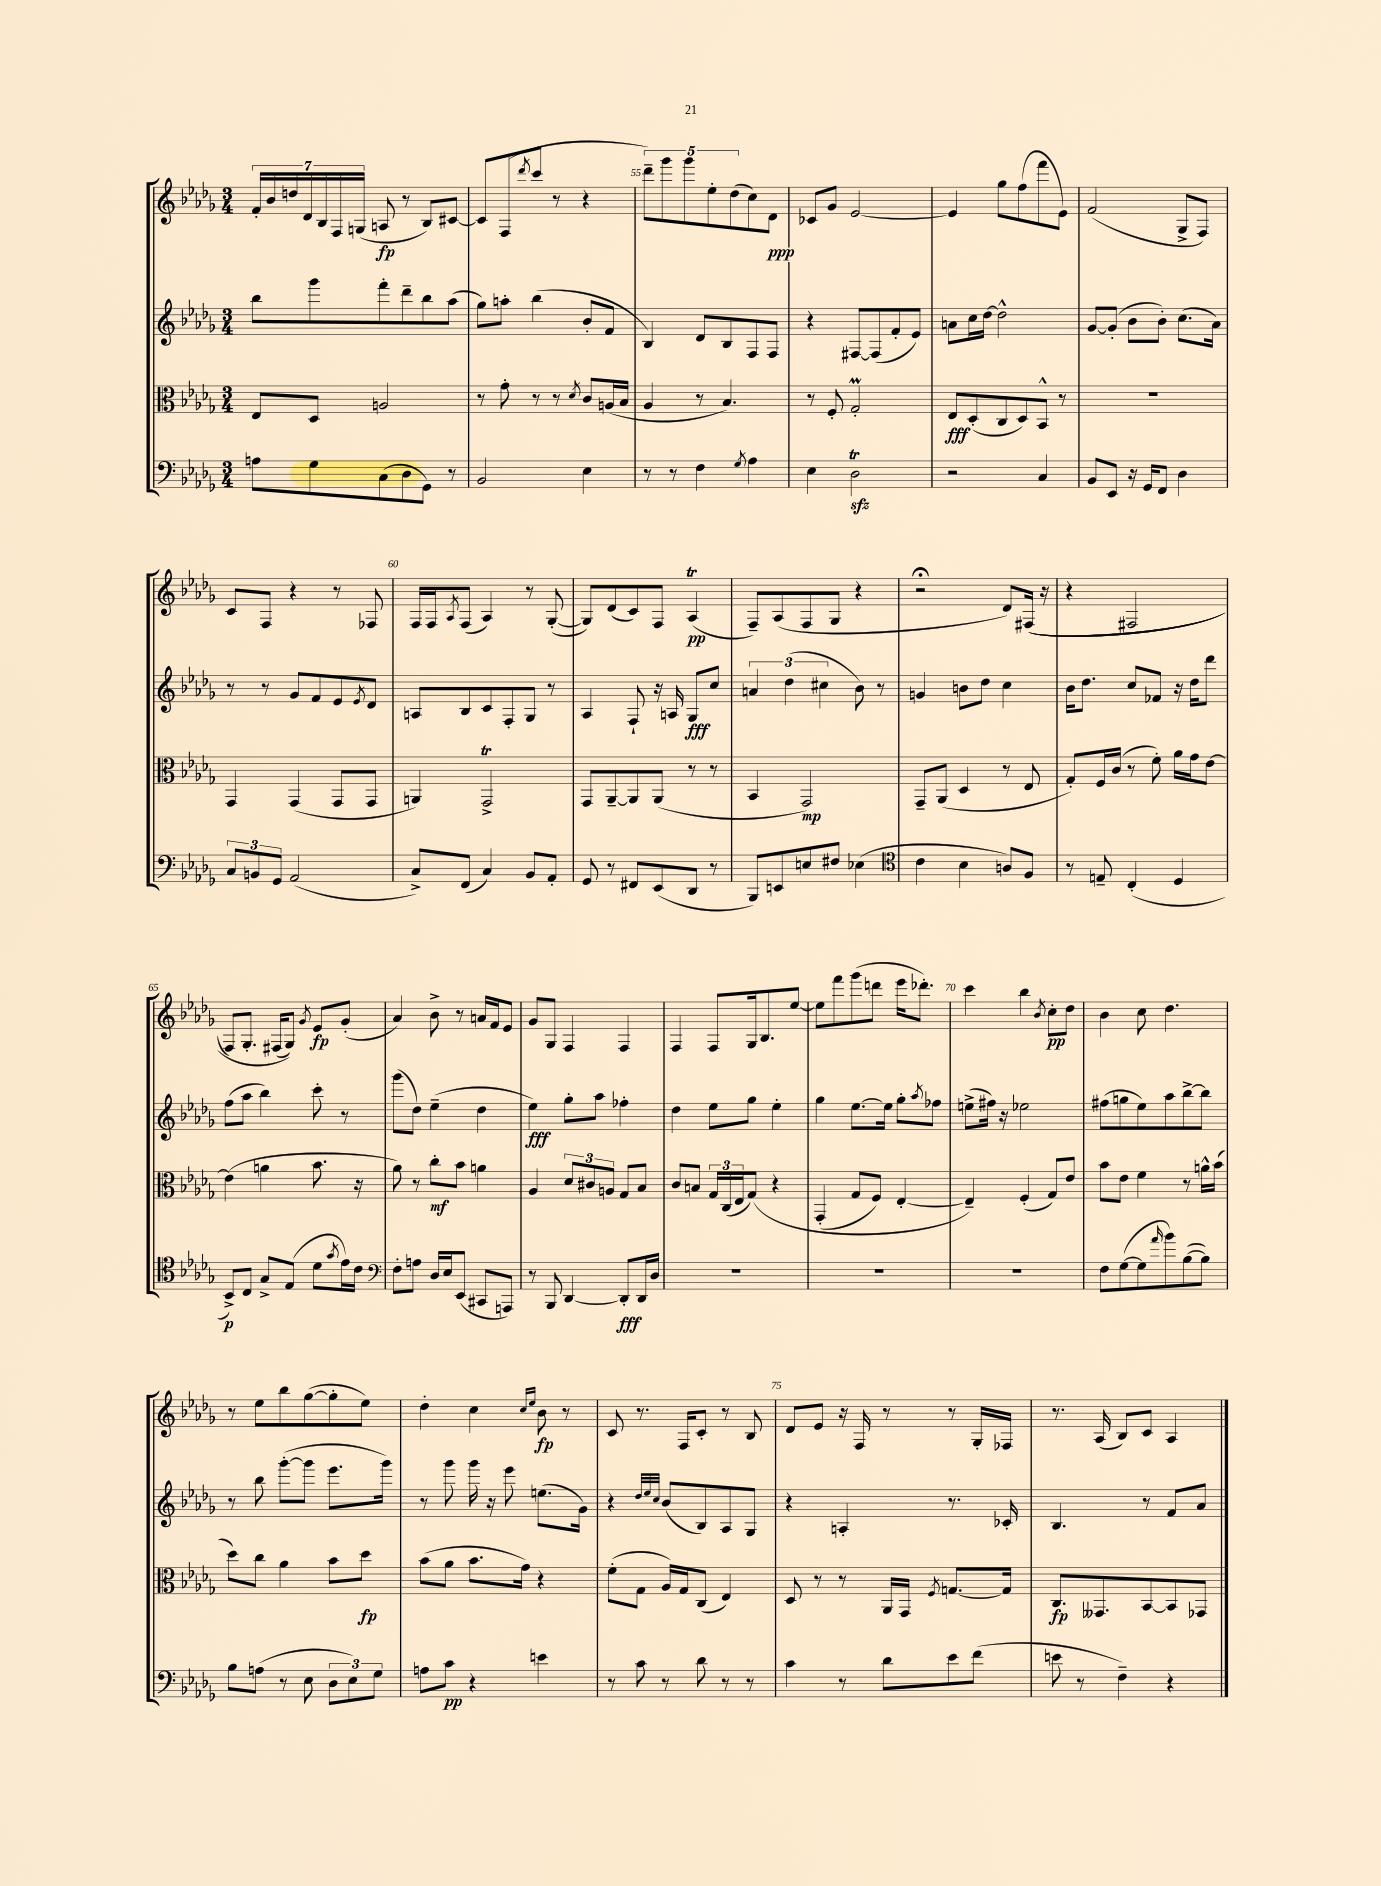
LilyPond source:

<<
\new StaffGroup <<
\new Staff = "s0" {
    \clef treble \key des \major \numericTimeSignature \time 3/4
    \tuplet 7/4 { f'16-. bes'16 d''16 des'16 bes16 f16 g16( } a8\fp r8 bes8) cis'8~ |
    cis'8 f8( \acciaccatura { des'''8 } c'''8 r8 r4 |
    \tuplet 5/4 { des'''8--) ges'''8 ges'''8 ees''8-. des''8( } c''8) des'8\ppp |
    ces'8 ges'8 ees'2~ |
    ees'4 ges''8 f''8( f'''8 ees'8) |
    f'2( ges8-> f8) |
    c'8 f8 r4 r8 fes8 |
    f16 f16 \acciaccatura { aes8 } f8( aes4) r8 ges8~-.( |
    ges8) des'8( c'8) f8 aes4\trill\pp( |
    f8--) aes8( f8 ges8 r4 |
    r2\fermata des'8) fis16(\( r16 |
    r4 fis2 |
    f8) ges8.-. fis16( ges8)\) \acciaccatura { ges'8 } ees'8\fp ges'8-.( |
    aes'4) bes'8-> r8 a'16 f'16 ees'8 |
    ges'8 ges8 f4 f4 |
    f4 f8 ges16 bes8. ees''8~ |
    ees''8 f'''8 ges'''8( d'''8 ees'''16 des'''8.-.) |
    c'''4 bes''4 \acciaccatura { bes'8 } c''8-.\pp des''8 |
    bes'4 c''8 des''4. |
    r8 ees''8 bes''8 ges''8~( ges''8-. ees''8) |
    des''4-. c''4 \grace { c''16 ees''16 } bes'8\fp r8 |
    c'8 r8. f16 c'8-. r8 bes8 |
    des'8 ees'8 r16 f16 r8 r8 ges16-. fes16 |
    r8. aes16( bes8) c'8 aes4 \bar "|." |
}
\new Staff = "s1" {
    \clef treble \key des \major \numericTimeSignature \time 3/4
    bes''8 ges'''8 f'''8-. des'''8-- bes''8 aes''8( |
    ges''8) a''8-. bes''4( bes'8-. f'8 |
    bes4) des'8 bes8 f8 f8 |
    r4 fis8~ fis8( f'8-. ees'8) |
    a'8 c''16 des''16~ des''2-^ |
    ges'8~ ges'8-.( bes'8 bes'8-.) c''8.( aes'16) |
    r8 r8 ges'8 f'8 ees'8 \acciaccatura { ees'8 } des'8 |
    a8 bes8 c'8 f8-. ges8 r8 |
    aes4 f8-! r16 a16 ges8\fff c''8 |
    \tuplet 3/2 { a'4 des''4( cis''4 } bes'8) r8 |
    g'4 b'8 des''8 c''4 |
    bes'16 des''8. c''8 fes'8 r16 des''16 des'''8 |
    f''8( aes''8 bes''4) c'''8-. r8 |
    ges'''8( des''8) ees''4--( des''4 |
    ees''4\fff) ges''8-. aes''8 fes''4-. |
    des''4 ees''8 ges''8 ees''4-. |
    ges''4 ees''8.~ ees''16 ges''8-. \acciaccatura { aes''8 } fes''8 |
    e''8->( fis''16) r16 ees''2 |
    fis''8( g''8 ees''8) aes''8 bes''8~-> bes''8 |
    r8 bes''8 ges'''8~-.( ges'''8 ees'''8. ges'''16) |
    r8 ges'''8 ges'''16 r16 ees'''8 e''8.( ges'16) |
    r4 \grace { des''32 ees''32 c''32 } bes'8( bes8) aes8 ges8 |
    r4 a4-. r8. ces'16-. |
    bes4. r8 f'8 aes'8 \bar "|." |
}
\new Staff = "s2" {
    \clef alto \key des \major \numericTimeSignature \time 3/4
    ees8 des8 a2 |
    r8 ges'8-. r8 r8 \acciaccatura { des'8 } c'8 a16( bes16 |
    aes4 r8 bes4.) |
    r8 f8-. ges2-.\prall |
    ees8\fff des8-.( c8 des8) bes,8-^ r8 |
    R2. |
    ges,4 ges,4( ges,8 ges,8 |
    a,4) ges,2->\trill |
    ges,8 aes,8~-- aes,8 aes,8( r8 r8 |
    bes,4 ges,2\mp) |
    ges,8-- aes,8( des4 r8 ees8 |
    ges8-.) f16 c'16( r8 f'8-.) aes'16 ges'16 ees'8~ |
    ees'4( a'4 bes'8. r16 |
    aes'8) r8 c''8-.\mf bes'8 a'4 |
    aes4 \tuplet 3/2 { des'8 cis'8 a8 } ges8 bes8 |
    c'8 b8 \tuplet 3/2 { ges16 c16( ees16 } ges8)\( r4 |
    ges,4-.( ges8 f8) ees4~-. |
    ees4--\) f4-.( ges8) ees'8 |
    bes'8 ees'8 f'4 r8 a'16-^ bes'16( |
    des''8) c''8 aes'4 bes'8 des''8\fp |
    bes'8( aes'8 bes'8. ges'16) r4 |
    f'8-.( ges8 aes16) ges16 c8( ees4) |
    des8 r8 r8 aes,16 ges,16 \acciaccatura { f8 } g8.~ g16 |
    c8.\fp geses,8. bes,8~ bes,8 ges,8 \bar "|." |
}
\new Staff = "s3" {
    \clef bass \key des \major \numericTimeSignature \time 3/4
    a8 ges8 c8( des8 ges,8) r8 |
    bes,2 ees4 |
    r8 r8 f4 \acciaccatura { ges8 } aes4 |
    ees4 des2\trill\sfz |
    r2 c4 |
    bes,8 ees,8 r16 ges,16 f,8 des4 |
    \tuplet 3/2 { c8 b,8 ges,8 } aes,2( |
    c8->) f,8( c4) bes,8 aes,8-. |
    ges,8 r8 fis,8 ees,8( des,8 r8 |
    bes,,8) e,8 e8 fis8 ees4( |
    \clef tenor c'4 bes4 a8) f8 |
    r8 e8-- c4-.( des4 |
    bes,8->\p) c8 ges8-> ees8( des'8 \acciaccatura { ges'8 } ees'16) c'16 |
    \clef bass f8-. a8 des16 ees16 ees,8( cis,8 a,,8) |
    r8 bes,,8 des,4~ des,8-.\fff des,16 des16 |
    R2. |
    R2. |
    R2. |
    f8 ges8~( ges8 \grace { aes'16 } bes'8) bes8~( bes8) |
    bes8 a8( r8 ees8 \tuplet 3/2 { des8 ees8) ges8 } |
    a8 c'8\pp r4 e'4 |
    r8 c'8 r8 des'8 r8 r8 |
    c'4 r8 des'8 ees'8 f'8( |
    e'8 r8 f4--) r4 \bar "|." |
}
>>
>>
\layout { \context { \Score currentBarNumber = #53 \override BarNumber.break-visibility = ##(#f #t #t) barNumberVisibility = #(every-nth-bar-number-visible 5) } }
